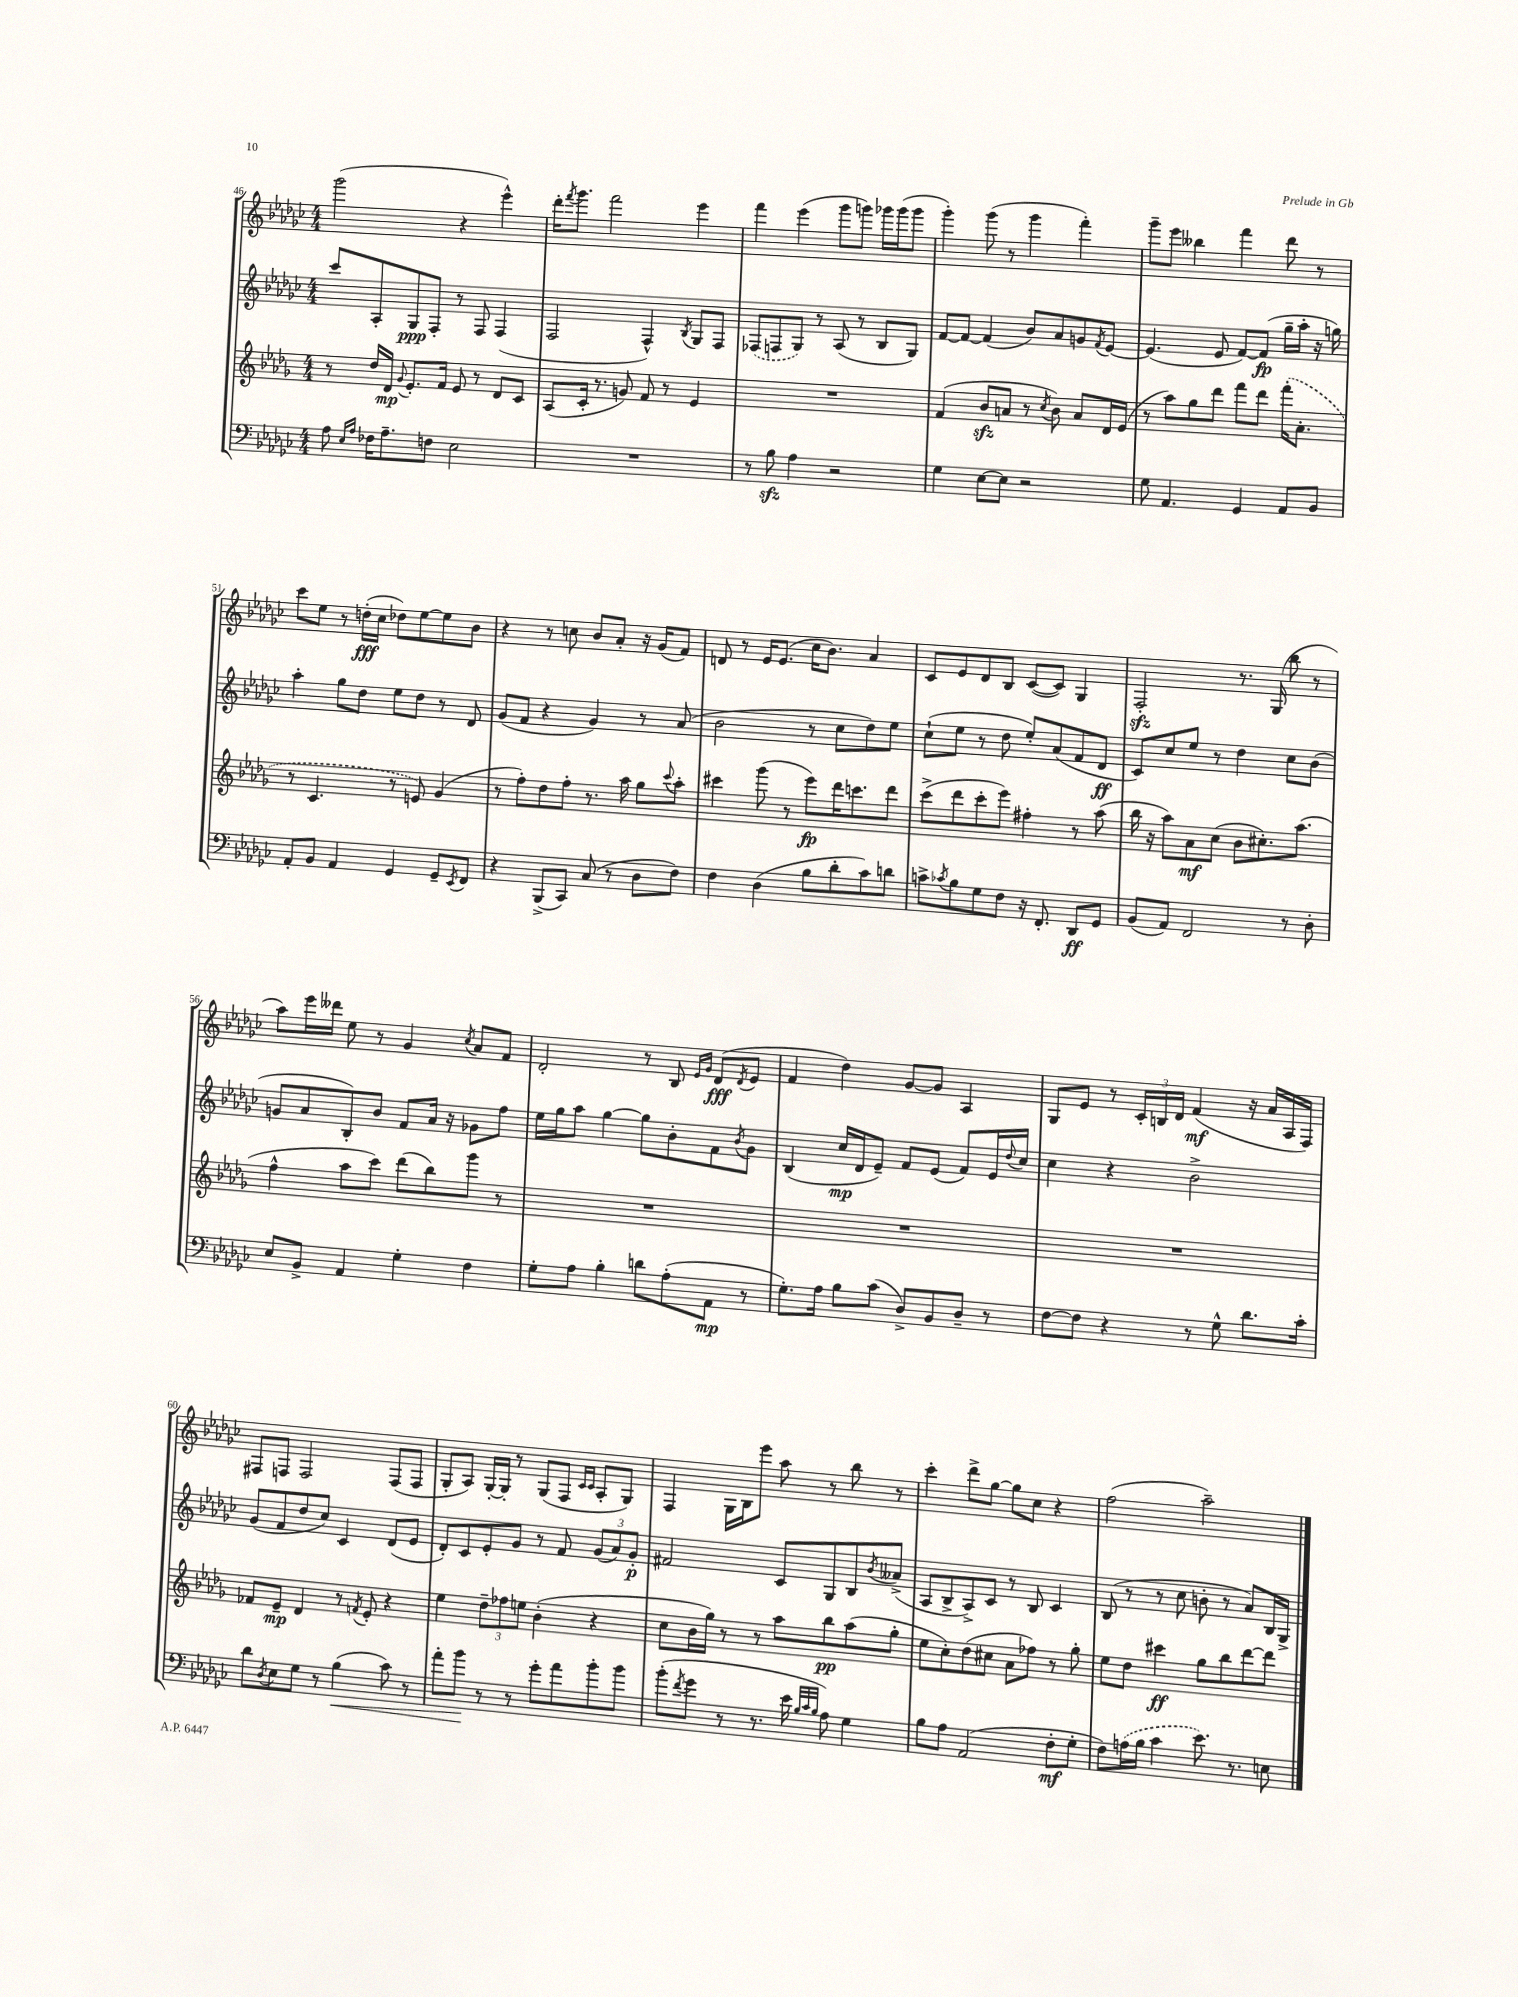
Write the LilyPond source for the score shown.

<<
\new StaffGroup <<
\new Staff = "s0" {
    \clef treble \key ges \major \numericTimeSignature \time 4/4
    ges'''2( r4 ees'''4-^) |
    des'''16-. \acciaccatura { f'''8 } ges'''8. f'''2 ees'''4 |
    f'''4 ees'''4( ges'''8 g'''8) ges'''16 ges'''16( ges'''8 |
    ges'''4-.) ges'''8( r8 ges'''4 f'''4-.) |
    ges'''8-- ees'''8 beses''4 f'''4 des'''8 r8 |
    ces'''8 ees''8 r8 d''16-.\fff( ces''16 des''8) ees''8~ ees''8 bes'8 |
    r4 r8 c''8 bes'8 aes'8-. r16 ges'16( f'8) |
    d'8 r8 ees'16 ees'8.( ces''16 bes'8.) aes'4 |
    ces'8 ees'8 des'8 bes8 ces'8~( ces'8) ges4 |
    f2-.\sfz r8. ges16( bes''8 r8 |
    aes''8) ees'''16 deses'''16 ees''8 r8 ges'4 \acciaccatura { ces''8 } aes'8 f'8 |
    des'2-. r8 bes8 \grace { ees'16 ges'16 } des'8\fff( \acciaccatura { des'8 } ees'8 |
    f'4 des''4) ges'8~ ges'8 aes4 |
    ges8 ees'8 r8 \tuplet 3/2 { ces'16-. b16 des'16 } f'4\mf( r16 aes'16 aes16 f16) |
    fis8 f8 f2 f8( f8 |
    ges8-. aes8) ges16~-. ges16-. r8 ges8( f8 \grace { ces'16 ces'16 } aes8-. ges8) |
    f4 ges16 bes16 ees'''8 aes''8 r8 bes''8 r8 |
    ces'''4-. des'''8-> ges''8~ ges''8 ces''8 r4 |
    f''2( aes''2--) \bar "|." |
}
\new Staff = "s1" {
    \clef treble \key ges \major \numericTimeSignature \time 4/4
    ces'''8 aes8-. ges8\ppp f8-. r8 f8 f4( |
    f2 f4-^) \acciaccatura { bes8 } ges8 f8 |
    \once \slurDashed fes8( f8 ges8) r8 aes8( r8 bes8 ges8) |
    f'8~ f'8~ f'4( bes'8) aes'8 g'8 \acciaccatura { f'8 } ees'8~ |
    ees'4.( ees'8 f'8~) f'8\fp( ges''16-- aes''16-. r16 g''16) |
    aes''4-. ges''8 des''8 ees''8 des''8 r8 des'8 |
    ges'8( f'8 r4 ges'4) r8 aes'8( |
    bes'2 r8 ces''8 des''8) ees''8 |
    ces''8-!( ees''8 r8 des''8 ees''8-.) aes'8( f'8 des'8\ff |
    ces'8) ces''8 ees''8 r8 des''4 ces''8 bes'8( |
    g'8 aes'8 bes8-.) bes'8 f'8 aes'16 r16 ges'8 f''8 |
    ees''16 ges''16 aes''8 ges''4~ ges''8 bes'8-. f'8 \acciaccatura { bes'8 } ges'8 |
    bes4( ces''16\mp des'16 ees'8--) f'8 ees'8( f'8) ees'16 \appoggiatura { des''8 } ces''16 |
    ces''4 r4 bes'2-> |
    ges'8( f'8 des''8 ces''8) ces'4 des'8( ees'8 |
    des'8-.) ces'8 ees'8-. ges'8 r8 f'8 \tuplet 3/2 { ges'8( aes'8) ges'8-.\p } |
    fis'2 ces'8 ges8 bes8 \acciaccatura { bes'8 } aeses'8->( |
    aes8 bes8-> aes8->) ces'8 r8 bes8 ces'4 |
    bes8( r8 r8 ces''8 b'8-. r8 aes'8) bes16 ges16-> \bar "|." |
}
\new Staff = "s2" {
    \clef treble \key des \major \numericTimeSignature \time 4/4
    r8 des''16 des'16\mp \appoggiatura { ges'8 } ees'8.-. f'16 ees'8 r8 des'8 c'8 |
    aes8( c'16-. r8. g'8) f'8 r8 ees'4 |
    R1 |
    f'4( bes'8\sfz a'8 r8 \acciaccatura { c''8 } bes'8) a'8 des'16 ees'16( |
    r8 aes''8) ges''8 des'''8 f'''8 des'''8 \once \slurDashed f'''16-.( aes'8.-. |
    r8 c'4. r8 e'8) ges'4( |
    r8 f''8-.) des''8 f''8-. r8. aes''16 ges''8 \appoggiatura { c'''8 } aes''8-. |
    cis'''4 ges'''8( r8 ees'''8\fp) des'''16 c'''8. des'''8 |
    c'''8->( des'''8 c'''8-. ees'''8) fis''4-. r8 aes''8( |
    bes''16 r16 aes''8) aes'8\mf c''8( bes'8 cis''8.-.) aes''8.( |
    f''4-^ aes''8 c'''8) des'''8( bes''8) ges'''8 r8 |
    R1 |
    R1 |
    R1 |
    fes'8 ees'8--\mp des'4 r8 \acciaccatura { f'8 } ees'8-. r4 |
    ees''4 \tuplet 3/2 { des''8-- fes''8 e''8 } bes'4-.( r4 |
    c''8 bes'16 ges''16) r8 r8 aes''8 bes''8\pp aes''8( ges''8-. |
    ees''8 c''8-.) des''8( cis''8 aes'8 fes''8) r8 ges''8-. |
    ees''8 des''8 cis'''4\ff ges''8 bes''8 des'''8~ des'''8 \bar "|." |
}
\new Staff = "s3" {
    \clef bass \key ges \major \numericTimeSignature \time 4/4
    aes8 \grace { ees16 aes16 } fes16 aes8.-- f8 ees2 |
    R1 |
    r8 bes8\sfz aes4 r2 |
    ges4 ees8~ ees8 r2 |
    ges8 aes,4. ges,4 aes,8 bes,8 |
    aes,8-. bes,8 aes,4 ges,4 ges,8-- \acciaccatura { ees,8 } f,8 |
    r4 bes,,8->( ces,8) ces8( r8 des8 f8) |
    f4 des4( bes8 des'8-. ces'8) d'8 |
    c'8-> \acciaccatura { ces'8 } bes8 ges8 f8 r16 f,8.-. des,8\ff ges,8 |
    bes,8( aes,8) f,2 r8 des8-. |
    ees8 bes,8-> aes,4 ges4-. f4 |
    ges8-. aes8 bes4-. d'8 aes8-.( aes,8\mp r8 |
    ges8.-.) aes16 bes8 ces'8( des8->) bes,8 des8-- r8 |
    f8~ f8 r4 r8 ges8-^ des'8. ces'16-. |
    des'8 \acciaccatura { des8 } ees8 ges8 r8 bes4\<( ces'8) r8 |
    aes'8-. bes'8\! r8 r8 ges'8-. aes'8 bes'8-. bes'8 |
    bes'8-.( \acciaccatura { f'8 } ges'8 r8 r8. ees'16 \grace { bes32 ces'32 bes32 } aes8) ges4 |
    bes8 aes8 aes,2( f8-.\mf ges8-. |
    f8) \once \slurDashed a16( bes16 ces'4 ees'8.) r8. e8 \bar "|." |
}
>>
>>
\layout { \context { \Score currentBarNumber = #46 } }
